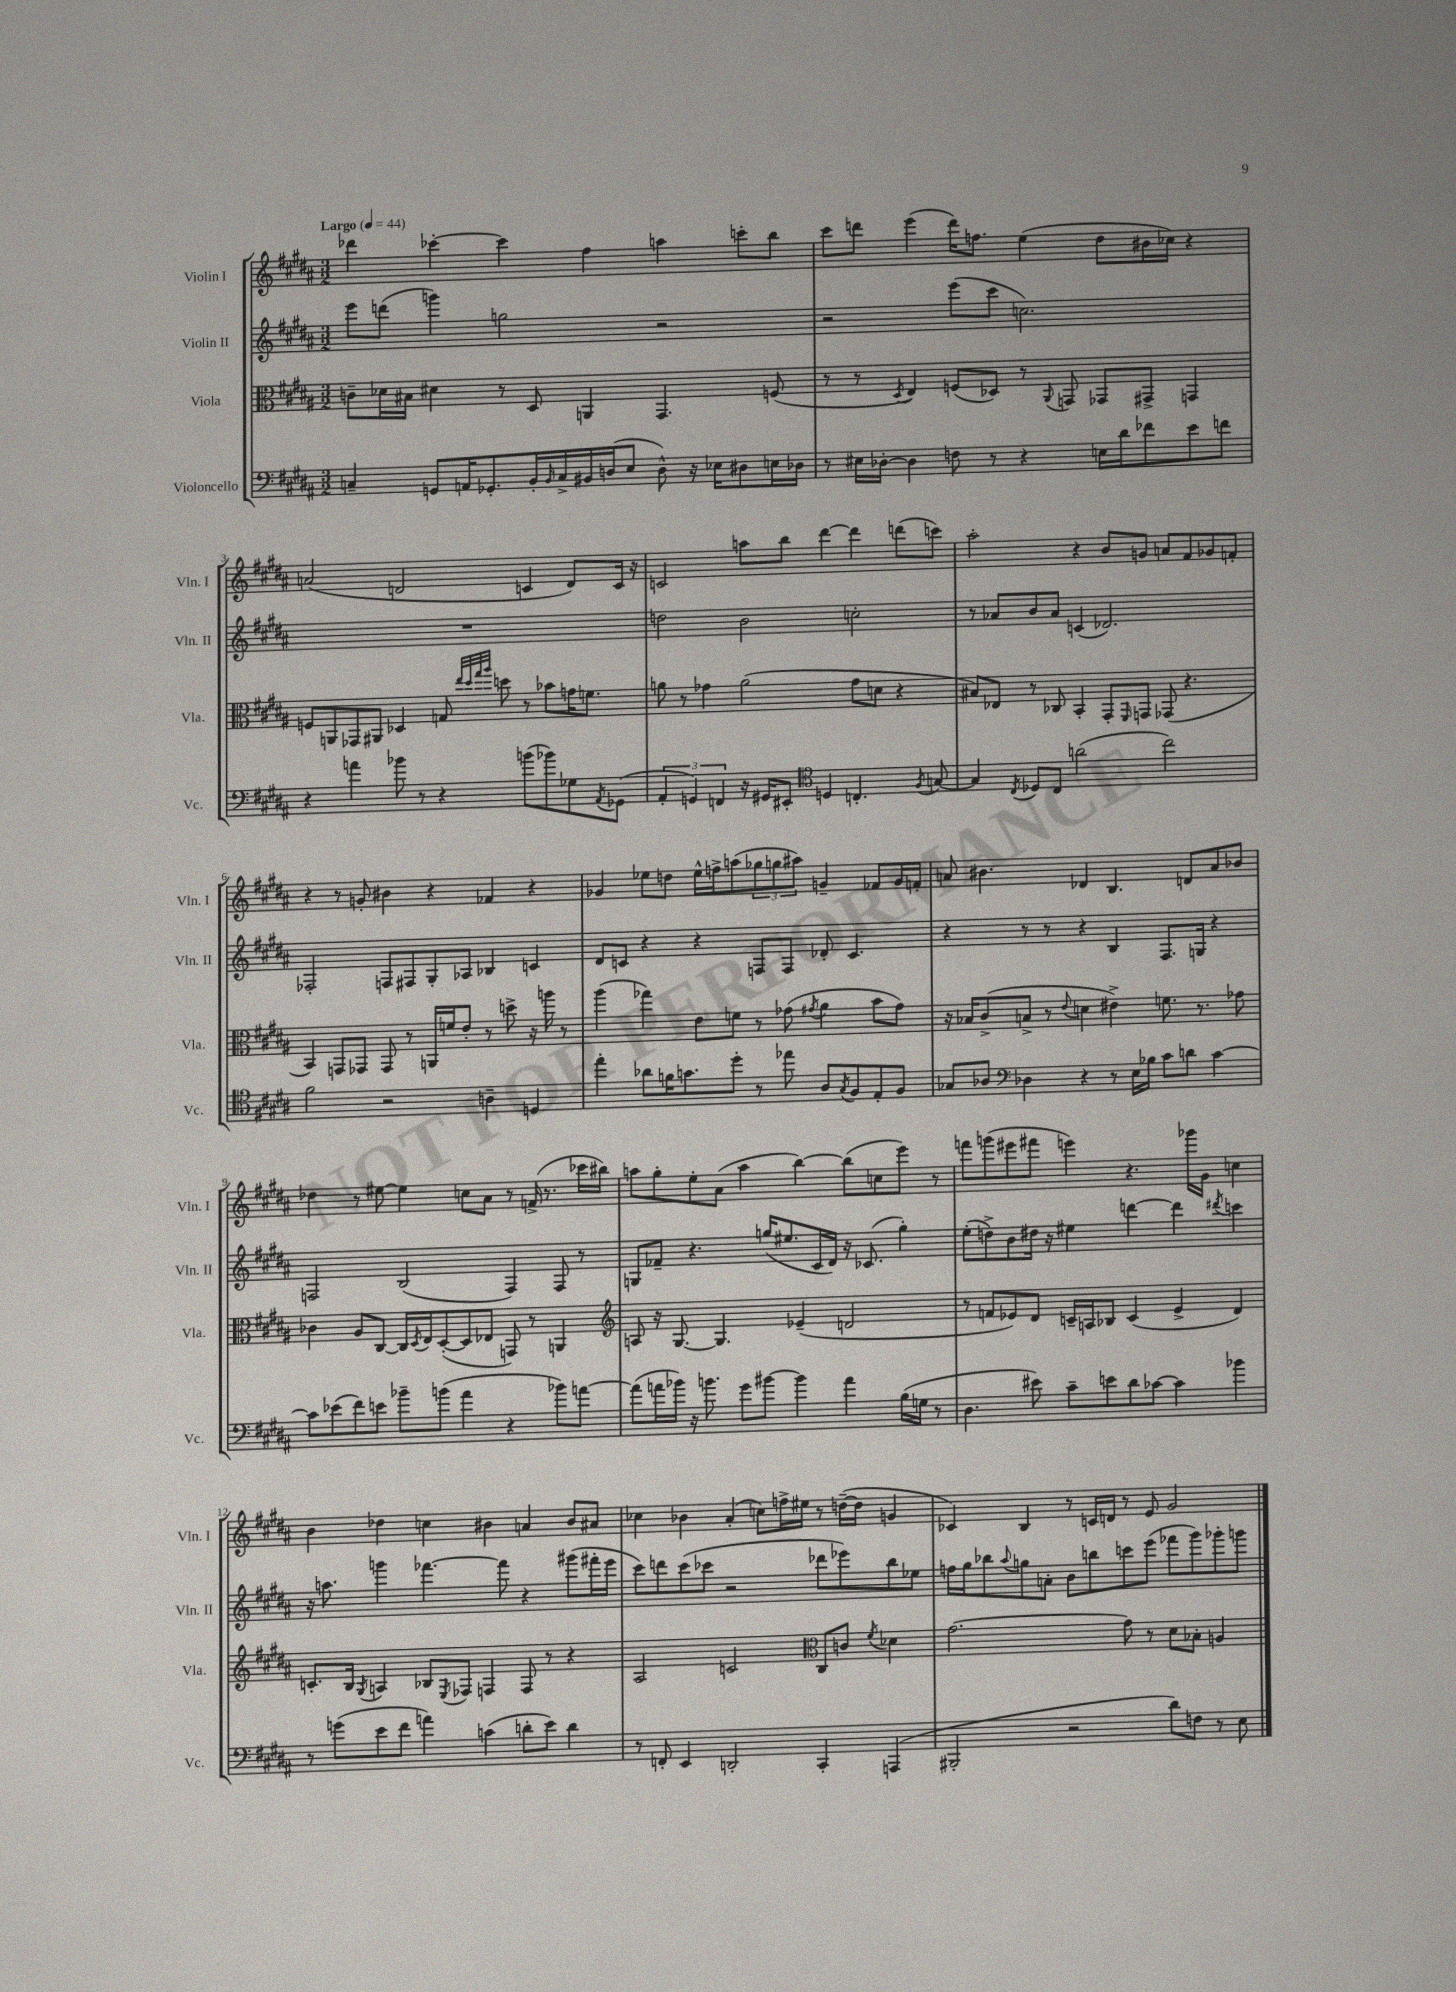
<<
\new StaffGroup <<
\new Staff = "s0" \with { instrumentName = "Violin I" shortInstrumentName = "Vln. I" } {
    \clef treble \key b \major \numericTimeSignature \time 3/2 \tempo "Largo" 4 = 44
    des'''4 ces'''4~-. ces'''4 fis''4 a''4 c'''8-. b''8 |
    cis'''8 d'''8 e'''4( d'''16) f''8. e''4( dis''8 bis'16 ces''16) r4 |
    a'2( d'2 c'4 d'8) c'16 r16 |
    c'2 a''8 b''8 dis'''4~ dis'''4 d'''8( c'''8) |
    ais''2-. r4 b'8 g'8 a'8 fis'8 ges'8 f'8-. |
    r4 r8 g'8-. bis'4 r4 fes'4 r4 |
    ges'4 ees''8 d''8 ees''16-^ f''16-> a''8( \tuplet 3/2 { ges''8 g''8 ais''8) } g'4-- fes'8 g'16 f'16-. |
    a'8 bis'4. des'4 b4. d'8 a'8 bes'8 |
    des''4 r8 eis''8~ eis''4 c''8 ais'8 r8 f'16->( r8. ces'''16 bis''16) |
    a''8 gis''8-. e''8-. ais'8( a''4 b''4~) b''8( c''8 e'''8) r8 |
    f'''8 g'''8( eis'''8 fis'''8 e'''4) r4. ges'''16 gis'16 c''4 |
    b'4 des''4 c''4 bis'4 a'4 bis'8 ais'8 |
    ces''4 bes'4 ais'4-.( c''8) f''16-> eis''16 r8 d''16~--( d''16 g'4 |
    ces'4) b4 r8 c'16 d'16 r8 e'8 gis'2 \bar "|." |
}
\new Staff = "s1" \with { instrumentName = "Violin II" shortInstrumentName = "Vln. II" } {
    \clef treble \key b \major \numericTimeSignature \time 3/2
    e'''8 d'''8( g'''4) g''2 r2 |
    r2 e'''8( cis'''8 c''2.) |
    R1. |
    d''2 b'2 c''2-. |
    r8 aes'8 b'8 aes'8 c'4( des'2.) |
    fes2-. f8 fis8 gis8-. aes8 bes4 c'4 |
    dis'8 c'8 r4 r4 f8 f8 des'8-. c'4. |
    r4 r8 r8 r4 b4 fis8. g16 r4 |
    f2 b2( f4) f8 r8 |
    g8 fes'8-- r4. g''16( eis''8. cis'16 dis'16) r16 ces'8.( g''4-.) |
    e''8-.( d''8->) b'8 dis''16 r16 eis''4 d'''4~ d'''4 \acciaccatura { dis'''8 } c'''4 |
    r16 a''8. g'''4 fes'''4.~ fes'''8 r4 gis'''8( fis'''16-. e'''16 |
    cis'''8) d'''8 cis'''8( ces'''8 r2 des'''8 ees'''8) b''8 ees''8 |
    f''16 gis''16 bes''8 \appoggiatura { ais''8 } g''8 a'8-. b'8 b''8 c'''8 e'''8( fes'''8 gis'''8) ges'''8-. g'''8 \bar "|." |
}
\new Staff = "s2" \with { instrumentName = "Viola" shortInstrumentName = "Vla." } {
    \clef alto \key b \major \numericTimeSignature \time 3/2
    c'8-- des'16 bis16 dis'4 r8 dis8 a,4 gis,4. f8( |
    r8 r8 \acciaccatura { dis8 } e4) f8( des8) r8 \appoggiatura { ais,8 } g,8 ges,8 gis,8-> g,4 |
    f8 a,8 ges,8 ais,8 des4 g8 \grace { e''32 dis''32 gis''32 ais''32 } d''8 r8 bes'8 g'16 f'8. |
    a'8 r8 ges'4 a'2( ges'8 d'8 r4 |
    bis8) ees8 r8 ces8 b,4-. gis,8-. \grace { fis,16 } g,8 ges,8( r4. |
    b,4) g,8 ges,8 ges,8 r8 a,16 f'16 e'8-. r8 d''8-> r16 a''16 r8 |
    ais''4( ges''4) e'8 f'8 r8 ges'8( \acciaccatura { gis'8 } ais'4 b'8 gis'8) |
    r16 bes16 cis'8->( b8-> r8 \appoggiatura { e'8 } d'4 eis'4->) f'8. r8. ges'8 |
    ces'4 ais8 cis8~ cis16 \acciaccatura { dis8 } e16 dis8~-.( dis8 ees8 g,8) r8 a,4 |
    \clef treble a8 r16 gis8.~ gis4. ees'4--( d'2 |
    r8 f'8 ees'8) dis'8 c'16-- a16 bes8 c'4( ees'4-> dis'4) |
    c'8.-. b16 \acciaccatura { gis8 } a4 bes8 \acciaccatura { e8 } fes8 f4 f8 r8 r4 |
    ais2 c'2 \clef alto cis8 c'8 \acciaccatura { fis'8 } des'4 |
    gis'2.~ gis'8 r8 dis'8 bes8-. a4 \bar "|." |
}
\new Staff = "s3" \with { instrumentName = "Violoncello" shortInstrumentName = "Vc." } {
    \clef bass \key b \major \numericTimeSignature \time 3/2
    c4-- g,8 a,16 ges,8.-. b,16-. \grace { b,16 } c16-> bis,16 d16( e8 d8-^) r16 ees16 dis8 e16 des16 |
    r8 eis16 des16~-. des4 f8 r8 r4 e16 dis'16 fes'8 e'8 f'8 |
    r4 a'4 bes'8 r8 r4 b'8( bes'8) ges8 \acciaccatura { ais,8 } ges,8( |
    \tuplet 3/2 { ais,4-. g,4) f,4 } r16 gis,16 eis,8-. \clef tenor d4 c4.-. \acciaccatura { fis8 } g8~ |
    g4 \acciaccatura { cis8 } des8 cis8 a'2( cis''2) |
    fis'2 r2 a4-- d4 |
    e''4-. aes'8 f'16 g'8. dis''8-. r8 ees''8 ais8 \acciaccatura { gis8 } fis8 e8-. fis8 |
    ges8 aes8 \clef bass des4 r4 r8 e16 bes16 cis'8 d'8 cis'4~ |
    cis'8 ees'8( fis'8) e'8 bes'8-- b'8( ais'4 r4 bes'8) a'8~ |
    a'8( a'16 bes'16) r16 b'8. gis'8 bis'8~ bis'4 a'4 b16( g16 r8 |
    dis4. eis'8) cis'8-- e'8 dis'8 ces'8~ ces'4 bes'4 |
    r8 g'8( e'8 fis'8 a'4) c'4( d'8-. e'8) d'4 |
    r8 f,8-. e,4 d,2-. cis,4-. a,,4( |
    bis,,2-. r2 dis'8) f8 r8 e8 \bar "|." |
}
>>
>>
